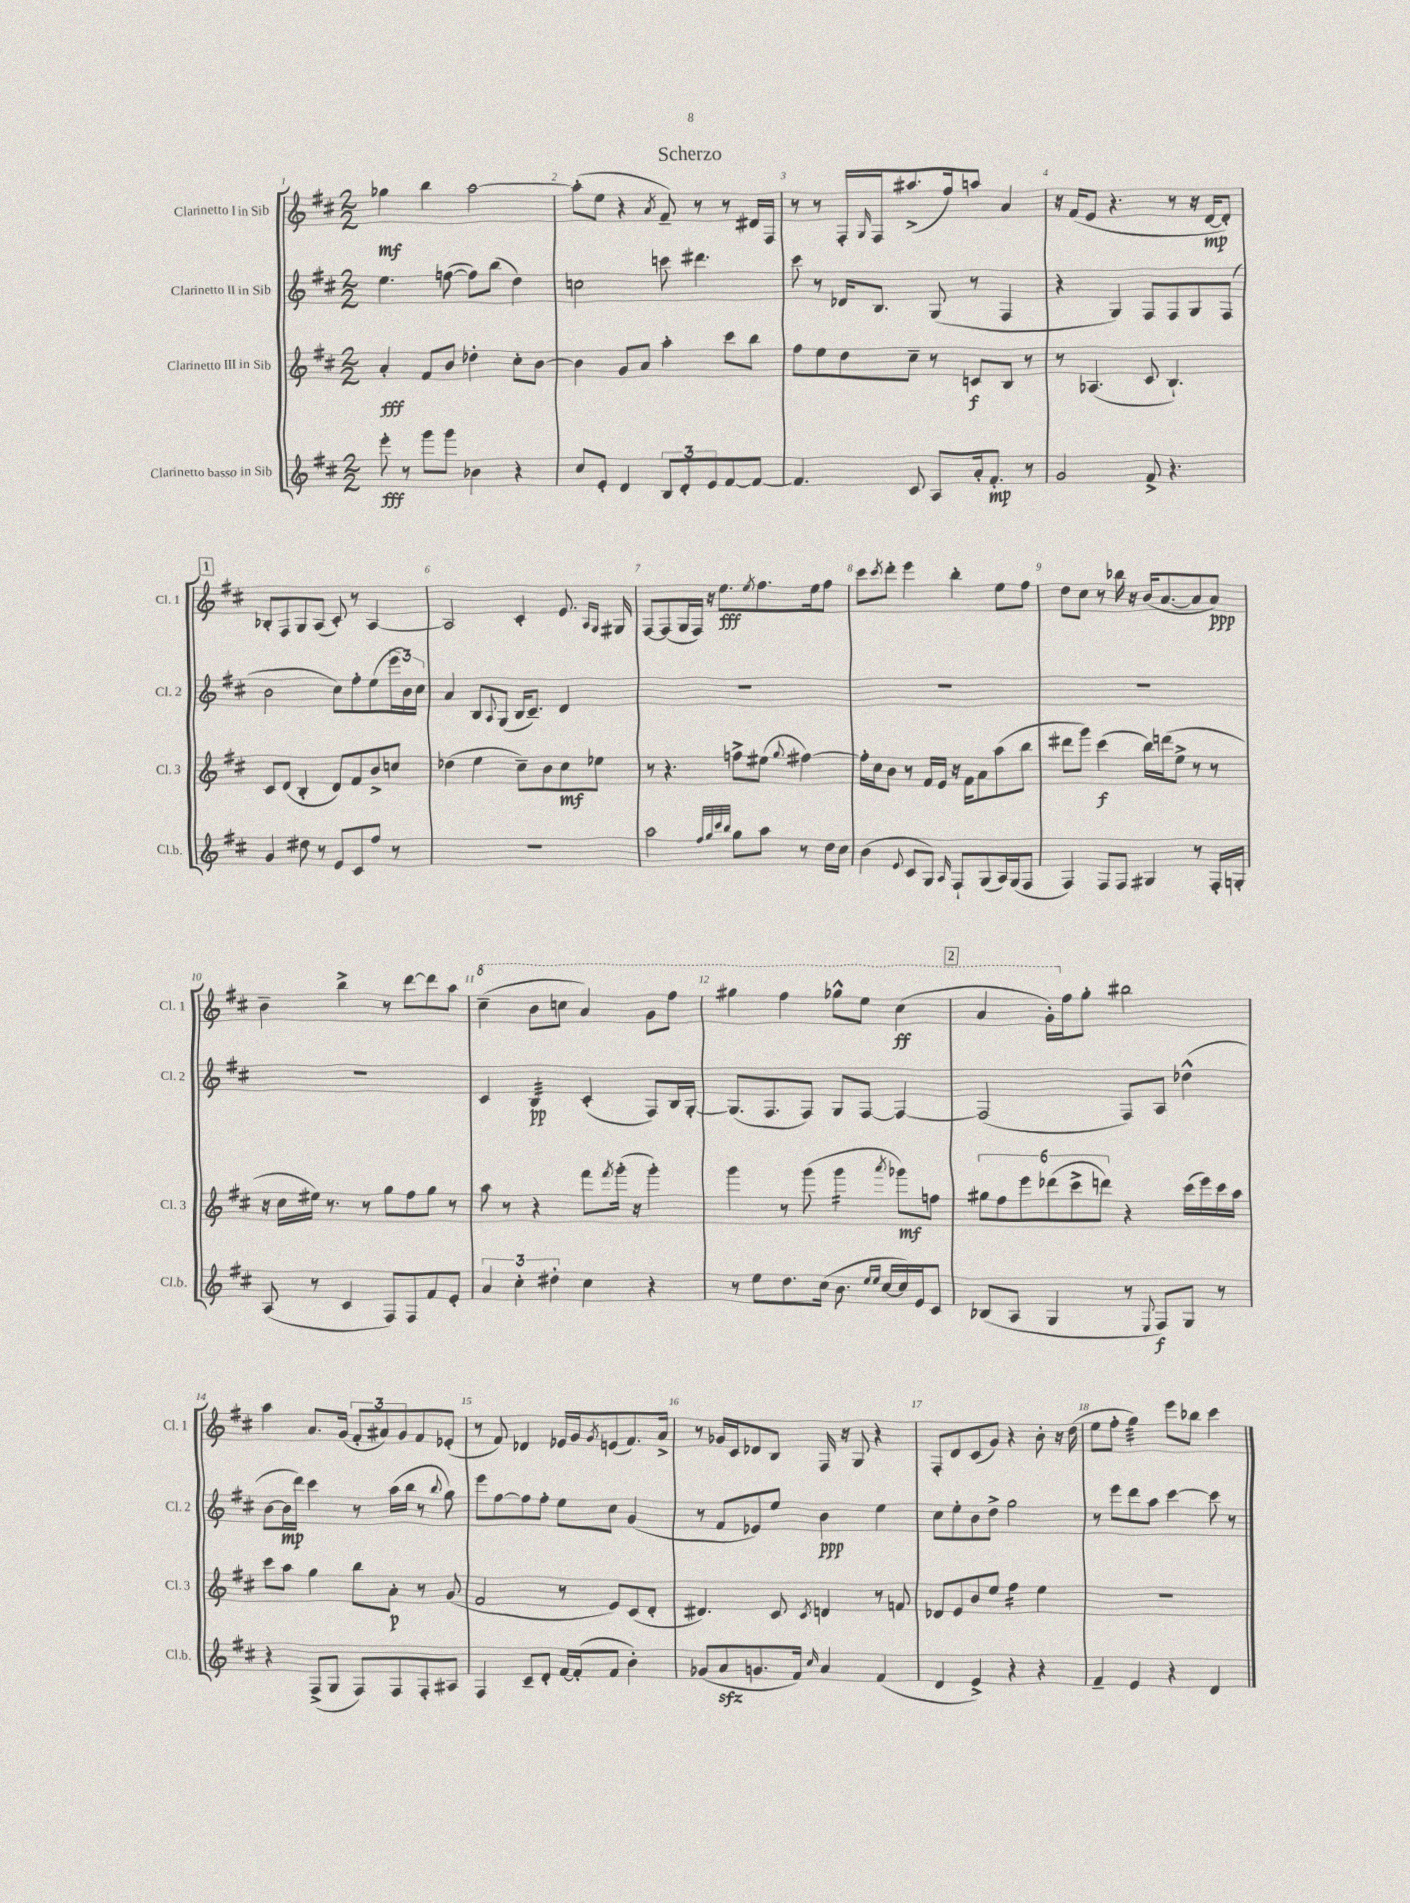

**kern	**kern	**kern	**kern
*staff4	*staff3	*staff2	*staff1
*clefG2	*clefG2	*clefG2	*clefG2
*k[f#c#]	*k[f#c#]	*k[f#c#]	*k[f#c#]
*M2/2	*M2/2	*M2/2	*M2/2
8eee'	4a'	4.ee	4gg-
8r	.	.	.
8ggg	8f#	.	4bb
8ggg	8b	([8ff	.
4b-	4dd-'	8ff])	[2aa
.	.	(8bb	.
4r	8cc#'	4dd)	.
.	[8b	.	.
=	=	=	=
8cc#	4b]	2cc	(8aa']
8e'	.	.	8ee
4d	8g	.	4r
.	8a	.	.
.	.	.	8qa
12B	4aa'	8ccc	8f#~)
12d'	.	.	.
.	.	4.ddd#	8r
12e	.	.	.
[8f#	8ccc#	.	8r
8f#_	8bb	.	16d#
.	.	.	16F#
=	=	=	=
4.f#]	8ff#	8ccc#	8r
.	8ee	8r	8r
.	8dd	16d-	16F#'
.	.	.	16qqG
.	.	8.B	16F#
8c#	8cc#~	.	(8.aa#^
8A	8r	(8G	.
.	.	.	16ff#)
16a'	8c	8r	8aa
8.f#'	.	.	.
.	8B	4F#	4a
8r	8r	.	.
=	=	=	=
2g	8r	4r	16r
.	.	.	(16f#
.	(4.A-	.	8e
.	.	4G)	4.r
8f#^	8c#	8F#	.
4.r	4.B`)	8F#	8r
.	.	8G	16r
.	.	.	[16d
.	.	(8F#	8d'])
=	=	=	=
4g	8c#	2b	8B-'
.	(8d	.	8F#
8dd#	4B'	.	8G
8r	.	.	(8A
8e	8d)	8cc#)	8c#')
8c#	8f#	8ff#'	8r
8ff#	8b^	(8ee	[4A
8r	8cc	24eee	.
.	.	24b)	.
.	.	24cc#	.
=	=	=	=
1r	(4dd-	4a	2A]
.	4ee	8B	.
.	.	8qqA	.
.	.	(8G	.
.	8cc#~)	16B	4c#'
.	.	8.c#~)	.
.	8b	.	.
.	8cc#	4d	8.e
.	8ee-	.	.
.	.	.	16qqA
.	.	.	16qqG
.	.	.	16G#
=	=	=	=
2aa	8r	1r	[8F#
.	4.r	.	(8F#]
.	.	.	16G
.	.	.	16F#)
.	.	.	16r
.	.	.	8.ee
32qqff#	.	.	.
32qqgg	.	.	.
32qqccc#	.	.	.
32qqbb	.	.	.
8gg	8ff^	.	.
.	.	.	8qee
8aa	(8ee#	.	8.ff#
.	8qqgg	.	.
8r	[4ff#)	.	.
.	.	.	16ee
16dd	.	.	8ff#
16cc#	.	.	.
=	=	=	=
(4b	16ff#']	1r	8ccc#
.	16cc#	.	.
.	.	.	8qccc#
.	8b	.	8ddd'
8qqe	.	.	.
8c#	8r	.	4eee
8G)	16f#	.	.
.	16e	.	.
16qqA	.	.	.
8F#`	16r	.	4bb'
.	16f#	.	.
(8G	8a	.	.
16A)	(8aa	.	8ee
(16G	.	.	.
8F#	8bb	.	8ff#
=	=	=	=
4F#)	8ddd#	1r	8dd
.	8ggg)	.	8cc#
8F#	(4ccc#	.	8r
8F#	.	.	16bb-
.	.	.	16r
4G#	16bb)	.	(16b
.	(16ddd	.	[8.a
.	8ee^	.	.
8r	8r	.	8a]
16F#'	8r	.	8a)
16G'	.	.	.
=	=	=	=
(8A	16r	1r	4b~
.	16cc#	.	.
8r	16ee#)	.	.
.	8.r	.	.
4c#	.	.	4bb^
.	8r	.	.
8F#)	8gg	.	8r
8F#	8ff#	.	[8ddd
8f#	8gg	.	8ddd]
8e'	8r	.	8aa
=	=	=	=
6a	8aa	4c#	(4ccc#~
.	8r	.	.
6cc#'	.	.	.
.	4r	4B	8bb
6dd#'	.	.	.
.	.	.	8ccc
4cc#	8fff#	(4c#'	4aa)
.	8qfff#	.	.
.	(16ggg'	.	.
.	16r	.	.
4r	4ggg')	8F#)	8gg
.	.	16B	8fff#
.	.	[16G'	.
=	=	=	=
8r	4ggg	(8.G]	4ggg#
8ee	.	.	.
.	.	8.F#	.
8.dd	8r	.	4fff#
.	(8ggg	8F#)	.
(16cc#	.	.	.
8.b	4ggg	8G	8ggg-^^
.	.	[8F#	8eee
16qqee	.	.	.
16qqee	.	.	.
[16cc#	.	.	.
.	8qaaa	.	.
16cc#])	8ggg-)	4F#_	(4ccc#
16e	.	.	.
8c#	8ff	.	.
=	=	=	=
(8B-	12gg#	(2F#]	4aa
.	12ff#	.	.
8A	.	.	.
.	12eee	.	.
4G	(12ddd-	.	16gg')
.	.	.	16ff#
.	12ccc#^	.	.
.	.	.	8gg'
.	12ddd)	.	.
8r	4r	8F#)	2bb#
8qqE	.	.	.
8F#)	.	8A	.
8G	(16ccc#	(4dd-^^	.
.	16eee)	.	.
8r	16ccc#	.	.
.	16aa	.	.
=	=	=	=
4r	8ccc#	[8b	4aa
.	8aa	16b]	.
.	.	16ddd)	.
(8F#^	4gg	4ccc#	8.a
8G	.	.	.
.	.	.	(16g
8F#)	8bb	8r	12f#'
.	.	.	12a#)
8F#	8a'	(16aa	.
.	.	.	12g
.	.	16bb	.
8F#'	8r	8r	8f#
.	.	8qqbb	.
8A#	(8g	8gg)	(8e-'
=	=	=	=
4F#	2f#	8eee	8r
.	.	[8ff#	8f#)
8c#~	.	8ff#]	4d-
8d'	.	8ff#'	.
[16f#	8r	8ee	16e-
(16f#']	.	.	16g
.	.	.	8qg
8f#	8e)	8cc#	(8e
4b')	(8c#	(4g	8.f#)
.	8d'	.	.
.	.	.	16a^
=	=	=	=
(8g-	4.d#)	8r	8r
8a	.	8f#	16g-
.	.	.	16c#
8.g	.	8e-)	8d-
.	8c#	8ee	8B
16f#)	.	.	.
16qqcc#	8qc#	.	.
4a	4d	4b	16F#
.	.	.	16r
.	.	.	8G
(4f#	8r	4ee	4r
.	8f	.	.
=	=	=	=
4d	8d-	8cc#	8F#'
.	8e	8ee'	8d
4e^)	8b	8b	(8c#
.	8ee	8dd^	8g)
4r	4ff#	2gg	4r
4r	4ee	.	8b'
.	.	.	16r
.	.	.	(16dd
=	=	=	=
4f#~	1r	8r	8ee
.	.	8eee	8ff#'
4e	.	8ddd	4gg)
.	.	8aa	.
4r	.	[4ccc#	8eee
.	.	.	8bb-
4d	.	8ccc#]	4ccc#
.	.	8r	.
==	==	==	==
*-	*-	*-	*-
